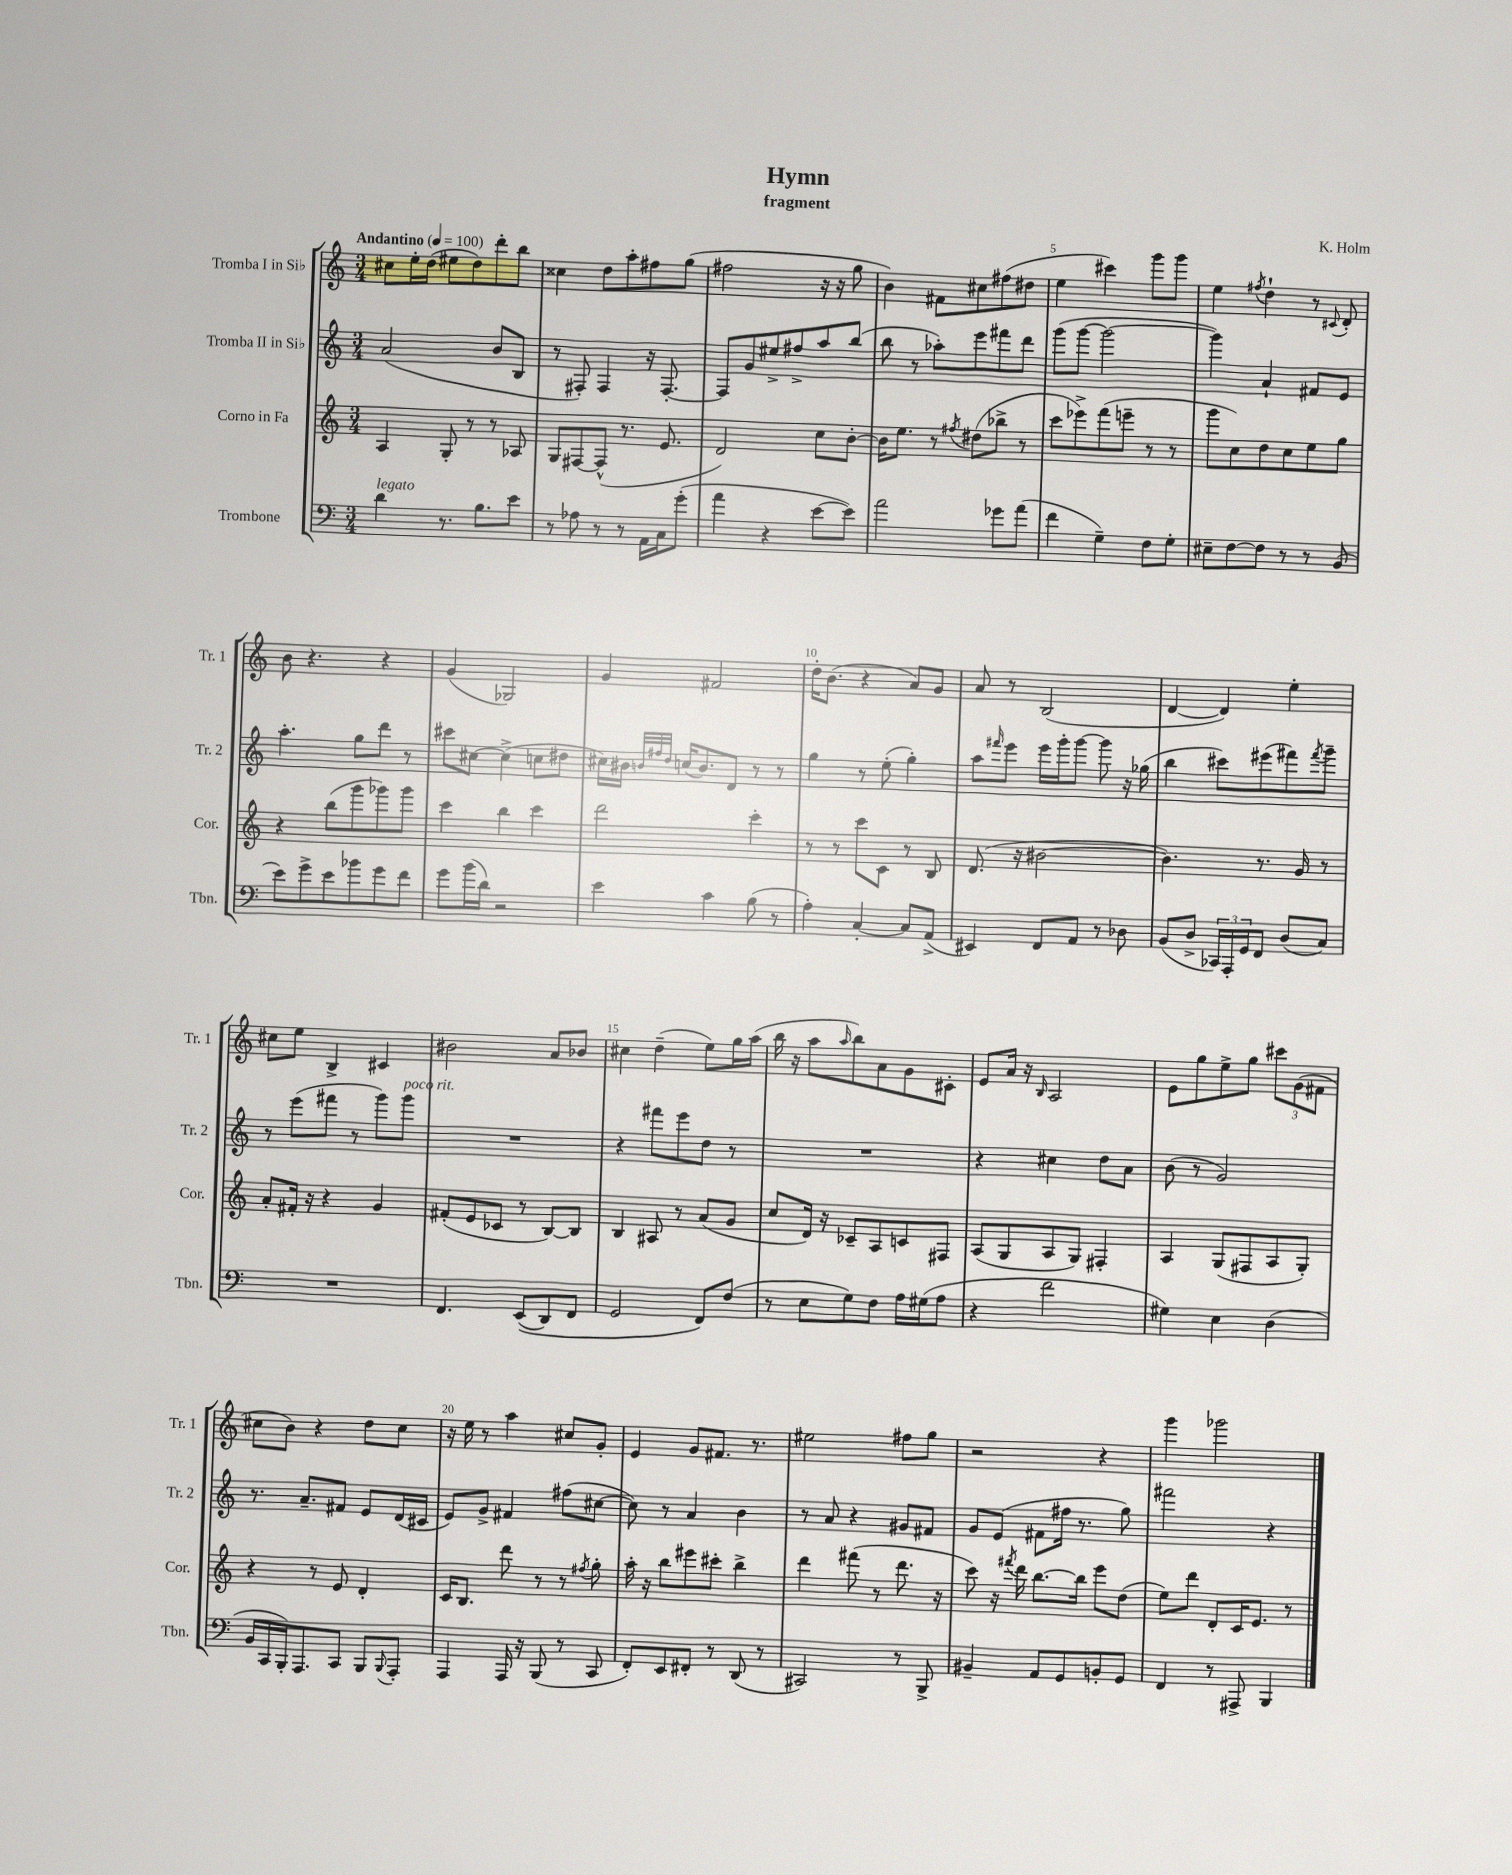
\header { title = "Hymn" composer = "K. Holm" subtitle = "fragment" }
<<
\new StaffGroup <<
\new Staff = "s0" \with { instrumentName = "Tromba I in Sib" shortInstrumentName = "Tr. 1" } {
    \clef treble \key c \major \numericTimeSignature \time 3/4 \tempo "Andantino" 4 = 100
    cis''8 e''16-. d''16( eis''8 d''8) d'''8-. b''8 |
    cisis''4 d''8 a''8-. fis''8 g''8( |
    fis''2 r16 r16 g''8 |
    b'4) fis'8 cis''8 fis''8( dis''8 |
    e''4 cis'''4) g'''8 g'''8 |
    e''4 \acciaccatura { fis''8 } d''4-! r8 \appoggiatura { cis'8 } d'8-. |
    b'8 r4. r4 |
    g'4( ges2) |
    g'4 fis'2 |
    d''16-. b'8.( r4 a'8) g'8 |
    a'8 r8 b2( |
    d'4~ d'4) e''4-. |
    cis''8 e''8 b4-> cis'4 |
    bis'2 a'8 bes'8 |
    cis''4 d''4--( e''8) g''16 a''16( |
    b''16 r16 a''8 \grace { a''16 } b''8) a'8 g'8 cis'8-. |
    e'8 a'16 r16 \grace { b16 } a2 |
    e'8 g''8 e''8-> g''8 \tuplet 3/2 { cis'''8 g'8( fis'8 } |
    cis''8 b'8) r4 d''8 cis''8 |
    r16 e''16 r8 a''4 cis''8 g'8-. |
    e'4 g'8 fis'8. r8. |
    eis''2 fis''8 g''8 |
    r2 r4 |
    g'''4 ges'''2 \bar "|." |
}
\new Staff = "s1" \with { instrumentName = "Tromba II in Sib" shortInstrumentName = "Tr. 2" } {
    \clef treble \key c \major \numericTimeSignature \time 3/4
    a'2( b'8 b8 |
    r8 fis8-.) fis4 r16 fis8.~-. |
    fis8 g'8 eis''8-> fis''8-> a''8 b''8( |
    b''8 r8 aes''8-.) e'''8 fis'''8 d'''8 |
    g'''8( g'''8~ g'''2~ |
    g'''4) a'4-! fis'8 e'8 |
    a''4.-. g''8 d'''8 r8 |
    cis'''8 cis''8~ cis''4->( c''8 dis''8 |
    cis''16) bis'16 \grace { b'32 fis''32 d''32 } c''16( b'8.) d'8 r8 r8 |
    g''4 r8 e''8-.( g''4-.) |
    a''8 \grace { fis'''16 } e'''8 e'''16 g'''16-. g'''8~ g'''8 r16 ges''16( |
    b''4 cis'''8) eis'''8( fis'''8) \acciaccatura { fis'''8 } g'''8-- |
    r8 e'''8( fis'''8 r8 g'''8) g'''8^\markup { \italic "poco rit." } |
    R2. |
    r4 fis'''8 e'''8 d''8 r8 |
    R2. |
    r4 cis''4 d''8 a'8 |
    b'8( r8 g'2) |
    r8. a'8.-- fis'8 e'8 d'16( cis'16 |
    e'8) g'8-> fis'4 fis''8( cis''8~ |
    cis''8) r8 a'4 b'4 |
    r8 a'8 r4 gis'8 fis'8 |
    g'8 e'8( fis'8 fis''16 r8. g''8) |
    fis'''2 r4 \bar "|." |
}
\new Staff = "s2" \with { instrumentName = "Corno in Fa" shortInstrumentName = "Cor." } {
    \clef treble \key c \major \numericTimeSignature \time 3/4
    a4 g8-. r8 r8 aes8 |
    g8 fis8~ fis8-^( r8. e'8. |
    d'2) c''8 b'8~-. |
    b'16 e''8. r8 \acciaccatura { fis''8 } dis''8( bes''8-> r8 |
    c'''8 ees'''8->) f'''8( e'''8-- r8 r8 |
    g'''8 c''8) d''8 c''8 e''8 g''8 |
    r4 b''8( g'''8 ges'''8) ges'''8 |
    c'''4 b''4 c'''4 |
    d'''2 c'''4-. |
    r8 r8 c'''8 c'8 r8 b8 |
    d'8.( r16 bis'2~ |
    bis'4.) r8. g'16 r8 |
    a'8-. fis'16-. r16 r4 g'4 |
    fis'8-.( e'8 ces'8 r8 b8~) b8 |
    b4 ais8 r8 a'8( g'8 |
    c''8 d'16) r16 ces'8-- a8 c'8 fis8 |
    a8( g8 a8 g8) fis4-. |
    a4 g8( fis8 a8 g8-.) |
    r4 r8 e'8 d'4-. |
    c'16 b8. d'''8 r8 r8 \acciaccatura { fis''8 } g''8-. |
    a''16-. r16 b''8 eis'''8 cis'''8-. b''4-> |
    d'''4 fis'''8( r8 d'''8. r16 |
    c'''8) r16 \acciaccatura { fis'''8 } d'''16 b''8.~ b''16 e'''8 d''8( |
    e''8) d'''8 d'8-. c'16 e'8. r8 \bar "|." |
}
\new Staff = "s3" \with { instrumentName = "Trombone" shortInstrumentName = "Tbn." } {
    \clef bass \key c \major \numericTimeSignature \time 3/4
    d'4^\markup { \italic "legato" } r8. b8. e'8 |
    r8 aes8 r8 r8 a,16 c16 g'8-.( |
    a'4 r4 e'8~ e'8) |
    a'2 ges'8 a'8( |
    f'4 g4--) f8 g8-. |
    eis8-- f8~ f8 r8 r8 b,8( |
    e'8) g'8-> e'8 bes'8 g'8 f'8 |
    g'8 b'16( d'16) r2 |
    e'4 c'4 b8( r8 |
    a4-.) c4~-. c8 a,8->( |
    eis,4) f,8 a,8 r8 des8 |
    b,8( d8-> \tuplet 3/2 { ces,16) a,,16-. g,16 } f,8 d8( c8) |
    R2. |
    f,4. e,8(\( d,8) f,8 |
    g,2 f,8\) f8( |
    r8 e8 g8) f8 a16 gis16( a8 |
    r4 f'2 |
    gis4) e4 d4( |
    b,16 c,16 b,,16-.) a,,8. c,8 b,,8 \appoggiatura { b,,8 } a,,8-. |
    a,,4 a,,16 r16 b,,8( r8 c,8 |
    f,8-.) e,8 fis,8-. r8 d,8( r8 |
    cis,2) r8 b,,8-> |
    bis,4-- a,8 g,8 b,8-. g,8 |
    f,4 r8 ais,,8-> b,,4 \bar "|." |
}
>>
>>
\layout { \context { \Score \override BarNumber.break-visibility = ##(#f #t #t) barNumberVisibility = #(every-nth-bar-number-visible 5) } }
